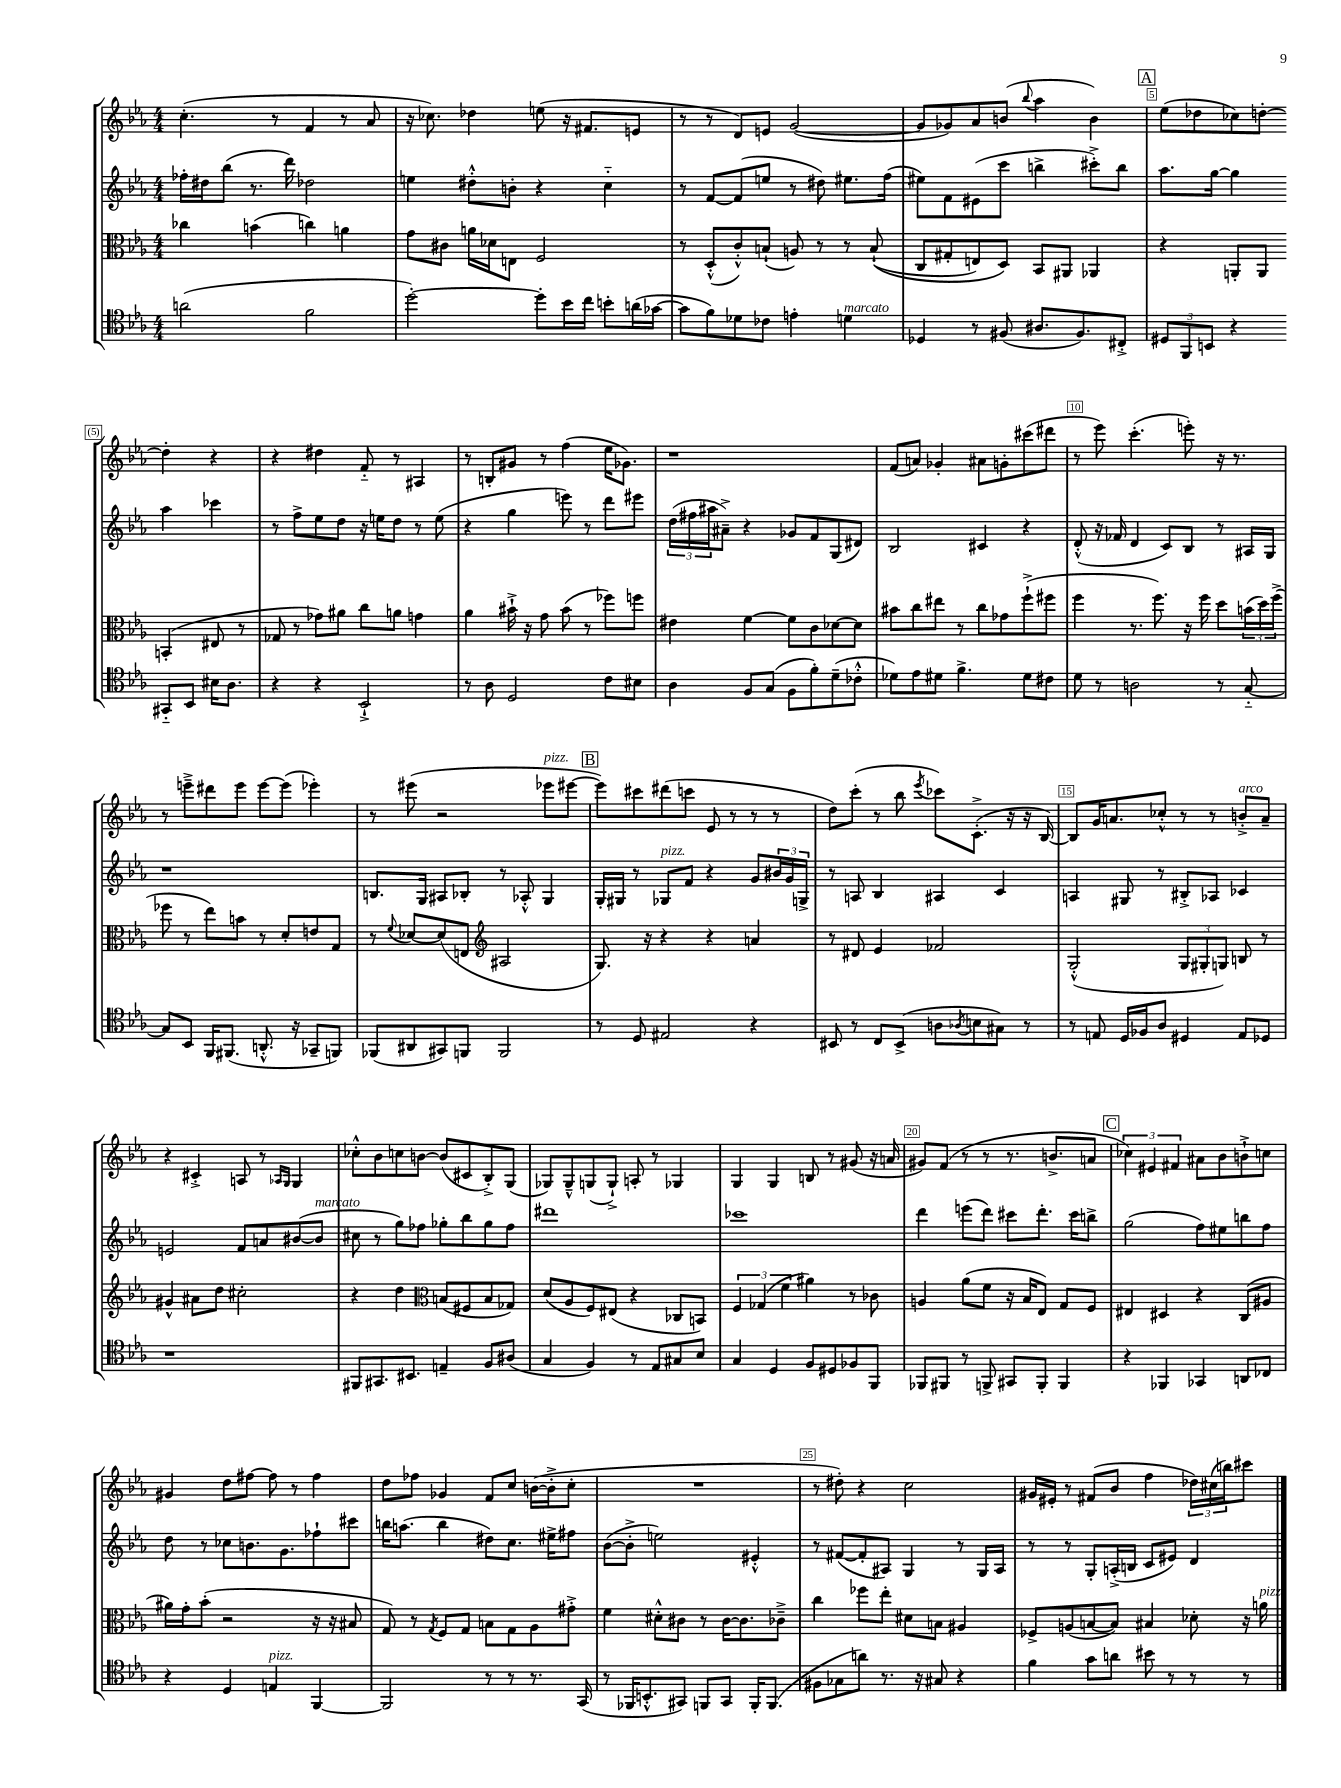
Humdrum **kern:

**kern	**kern	**kern	**kern
*staff4	*staff3	*staff2	*staff1
*clefC4	*clefC3	*clefG2	*clefG2
*k[b-e-a-]	*k[b-e-a-]	*k[b-e-a-]	*k[b-e-a-]
*M4/4	*M4/4	*M4/4	*M4/4
(2a	4cc-	16ff-'	(4.cc'
.	.	16dd#	.
.	.	(8bb-	.
.	(4b	8.r	.
.	.	.	8r
.	.	16ddd)	.
2f	4cc)	2dd-	4f
.	4a	.	8r
.	.	.	8a-
=	=	=	=
[2dd')	8g	4ee	16r
.	.	.	8.cc-)
.	8c#	.	.
.	16a	8dd#'^^	4dd-
.	16d-	.	.
.	8E	8b'	.
8dd']	2F	4r	(8ee
16b-	.	.	16r
16cc	.	.	8.f#
8b'	.	4cc'~	.
(16a	.	.	8e
[16g-	.	.	.
=	=	=	=
8g-]	8r	8r	8r
8f)	(8D'^^	[8f	8r
8d-	8c'^^)	(8f]	8d)
8c-	(8B`	8ee	8e
4e'	8A)	8r	([2g
.	8r	8dd#)	.
4d	8r	8.ee#	.
.	&((8B`	.	.
.	.	(16ff	.
=	=	=	=
4D-	8C	8ee#)	8g]
.	8G#'	8f	8g-)
8r	8E)	(8e#	8a-
(8F#	8D&)	8ccc	(8b
.	.	.	8qqbb-
8.A#	8BB-	4bb^	4aa-
.	8AA#	.	.
8.F#)	.	.	.
.	4AA-	8ccc#'^)	4b)
8C#'^	.	8bb	.
=	=	=	=
12D#	4r	8.aa-	(8ee-
12FF	.	.	.
.	.	.	8dd-
12BB	.	.	.
.	.	[16gg	.
4r	8AA'	4gg]	8cc-)
.	8AA	.	[8dd'
8GG#'~	(4BB'	4aa-	4dd']
8BB	.	.	.
16B#	8E#	4ccc-	4r
8.A-	.	.	.
.	8r	.	.
=	=	=	=
4r	8G-	8r	4r
.	8r	8ff^	.
4r	8g-)	8ee-	4dd#
.	8a#	8dd	.
2BB-`^	8cc	16r	8f'~
.	.	16ee	.
.	8a	8dd	8r
.	4g	8r	4A#
.	.	(8ee	.
=	=	=	=
8r	4a-	4r	8r
8A-	.	.	8B'
2D	16b#`^	4gg	8g#
.	16r	.	.
.	8g	.	8r
.	(8b#	8eee)	(4ff
.	8r	8r	.
8c	8ff-)	8ddd	16ee-
.	.	.	8.g-)
8B#	8ff	8eee#	.
=	=	=	=
4A-	4e#	(24dd	1r
.	.	24ff#	.
.	.	24aa#	.
.	.	8a#~^)	.
8F	[4f	4r	.
(8G	.	.	.
8F	8f]	8g-	.
8f')	8c	8f	.
(8d~	[8d-	(8G	.
8c-'^^	8d-]	8d#)	.
=	=	=	=
8d-)	8b#	2B-	(8f
8e-	8cc	.	8a)
8d#	8ee#	.	4g-'
4.f^	8r	.	.
.	8cc	4c#	8a#
.	8g-	.	8g'
8d#	(8ff`^	4r	(8ccc#
8c#	8ff#	.	8ddd#
=	=	=	=
8d	4ff	(8d'^^	8r
8r	.	16r	8eee-)
.	.	16f-	.
2A	8.r	4d	(4.ccc'
.	8.ff)	.	.
.	.	8c)	.
.	16r	8B-	8eee')
.	16ff	.	.
8r	8dd	8r	16r
.	.	.	8.r
[8G'~	(24b	16A#	.
.	24dd)	.	.
.	.	16G	.
.	(24ff^	.	.
=	=	=	=
8G]	8ff-	1r	8r
8BB-	8r	.	8eee~^
16FF	8ee-)	.	8ddd#
(8.FF#	.	.	.
.	8b	.	8eee
8.AA'^^	8r	.	[8eee
.	8d'	.	(8eee]
16r	.	.	.
8GG-~	8e	.	4eee-')
8FF)	8G	.	.
=	=	=	=
(8FF-	8r	8.B	8r
.	8qqf	.	.
8AA#	[8d-	.	(8eee#
.	.	16G	.
8GG#)	(8d-]	8A#	2r
8FF	8E	8B-'	.
*	*clefG2	*	*
2FF	2A#	8r	.
.	.	8A-'^^	.
.	.	4G	8eee-
.	.	.	[8eee#
=	=	=	=
8r	8.G)	16G'	8eee#])
.	.	16G#	.
8D	.	8r	8ccc#
.	16r	.	.
2E#	4r	8G-	(8ddd#
.	.	8f	8ccc
.	4r	4r	8e-
.	.	.	8r
4r	4a	8g	8r
.	.	24b#	8r
.	.	24g	.
.	.	24G^	.
=	=	=	=
8BB#	8r	8r	8dd)
8r	8d#	8A	(8ccc'
8C	4e-	4B-	8r
(8BB#^	.	.	8bb-
.	.	.	8qeee-
8A	2f-	4A#	8ccc-)
8qA-	.	.	.
8B	.	.	(8.c'^
8G#)	.	4c	.
.	.	.	16r
8r	.	.	16r
.	.	.	[16B-)
=	=	=	=
8r	(2G'^^	4A	8B-]
8E	.	.	16g
.	.	.	8.a
16D	.	8G#	.
16F-	.	.	.
8A-	.	8r	8cc-'^^
4D#	12G	8B#'^	8r
.	12G#'	.	.
.	.	8A-	8r
.	12G)	.	.
8E	8B	4c-	8b'^
8D-	8r	.	8a~
=	=	=	=
1r	4g#^^	2e	4r
.	8a#	.	4c#'^
.	8dd	.	.
.	2cc#'	8f	8A
.	.	8a	8r
.	.	.	16qqA-
.	.	.	16qqG
.	.	([8b#	4G
.	.	8b#]	.
=	=	=	=
8FF#	4r	8cc#	8cc-'^^
8.GG#	.	8r	8b-
.	4dd	8gg)	8cc
8.BB#	.	.	.
.	.	8ff-	[8b
*	*clefC3	*	*
4E~	(8B	8gg-'	(8b]
.	8F#	8bb-	8c#
8F	8B	8gg-	8B-'^)
(8A#	8G-)	8ff-	(8G
=	=	=	=
4G	(8d	1ddd#	8G-)
.	8A-	.	8G-~^^
4F)	8F)	.	(8G
.	(8E#	.	8G`^)
8r	4r	.	8A'
8E-	.	.	8r
8G#	8C-	.	4G-
8B-	8BB)	.	.
=	=	=	=
4G	6F	1ccc-	4G
.	(6G-	.	.
4D	.	.	4G
.	6f	.	.
8F	4a#)	.	8B
8D#	.	.	8r
8F-	8r	.	(8g#
8FF	8c-	.	16r
.	.	.	16a
=	=	=	=
8FF-	4A	4ddd	8g#)
8FF#	.	.	(8f
8r	(8a-	(8eee	8r
8FF^	8f	8ddd)	8r
8GG#	16r	8ccc#	8.r
.	16B-	.	.
8FF'	8E-)	8.ddd'	.
.	.	.	8.b^
4FF	8G	.	.
.	.	16ccc#	.
.	8F	8bb^	8a
=	=	=	=
4r	4E#	(2gg	6cc-)
.	.	.	6e#
4FF-	4D#	.	.
.	.	.	6f#
4GG-	4r	8ff)	8a#
.	.	8ee#	8b-
8AA	(8C	8bb	8b`^
8C-	8A#	8ff	8cc
=	=	=	=
4r	16a#)	8dd	4g#
.	16g'	.	.
.	(8b-'	8r	.
4D	2r	8cc-	8dd
.	.	8.b	[8ff#
4E	.	.	8ff#]
.	.	8.g	.
.	.	.	8r
[4FF	16r	8ff-`	4ff#
.	16r	.	.
.	8B#	8ccc#	.
=	=	=	=
2FF]	8G)	16bb	8dd
.	.	(8.aa	.
.	8r	.	8ff-
.	8qG	.	.
.	8F	4bb	4g-
.	8G	.	.
8r	8B	8dd#)	8f
8r	8G	8.cc	8cc
8.r	8A-	.	([16b
.	.	16ee#^	16b'^]
.	8g#'^	8ff#	8cc'
(16GG	.	.	.
=	=	=	=
8r	4f	([8b-	1r
16FF-	.	8b-'^]	.
8.BB'^^	.	.	.
.	8d#'^^	2ee)	.
8GG#)	8c#	.	.
8FF	8r	.	.
8GG#	[16c#	.	.
.	8.c#]	.	.
16FF'	.	4e#'^^	.
(8.FF	.	.	.
.	8c-~^	.	.
=	=	=	=
8F#	4cc	8r	8r
8G-	.	([8f#	8dd#')
8a)	8ff-	8f#']	4r
8.r	8ee-'	8A#)	.
.	8d#	4G	2cc
16r	.	.	.
8G#	8B	.	.
4r	4A#	8r	.
.	.	16G	.
.	.	16A#	.
=	=	=	=
4f	8F-^	8r	16g#
.	.	.	16e#'
.	(8A	8r	8r
8g	[8B	8G'	(8f#
8a	8B])	(16A'^	8b-
.	.	16B	.
8b#	4B#	8c	4ff
8r	.	8e#)	.
8r	8d-'	4d	24dd-)
.	.	.	(24cc#
.	.	.	24bb)
8r	16r	.	8ccc#
.	16a	.	.
==	==	==	==
*-	*-	*-	*-
